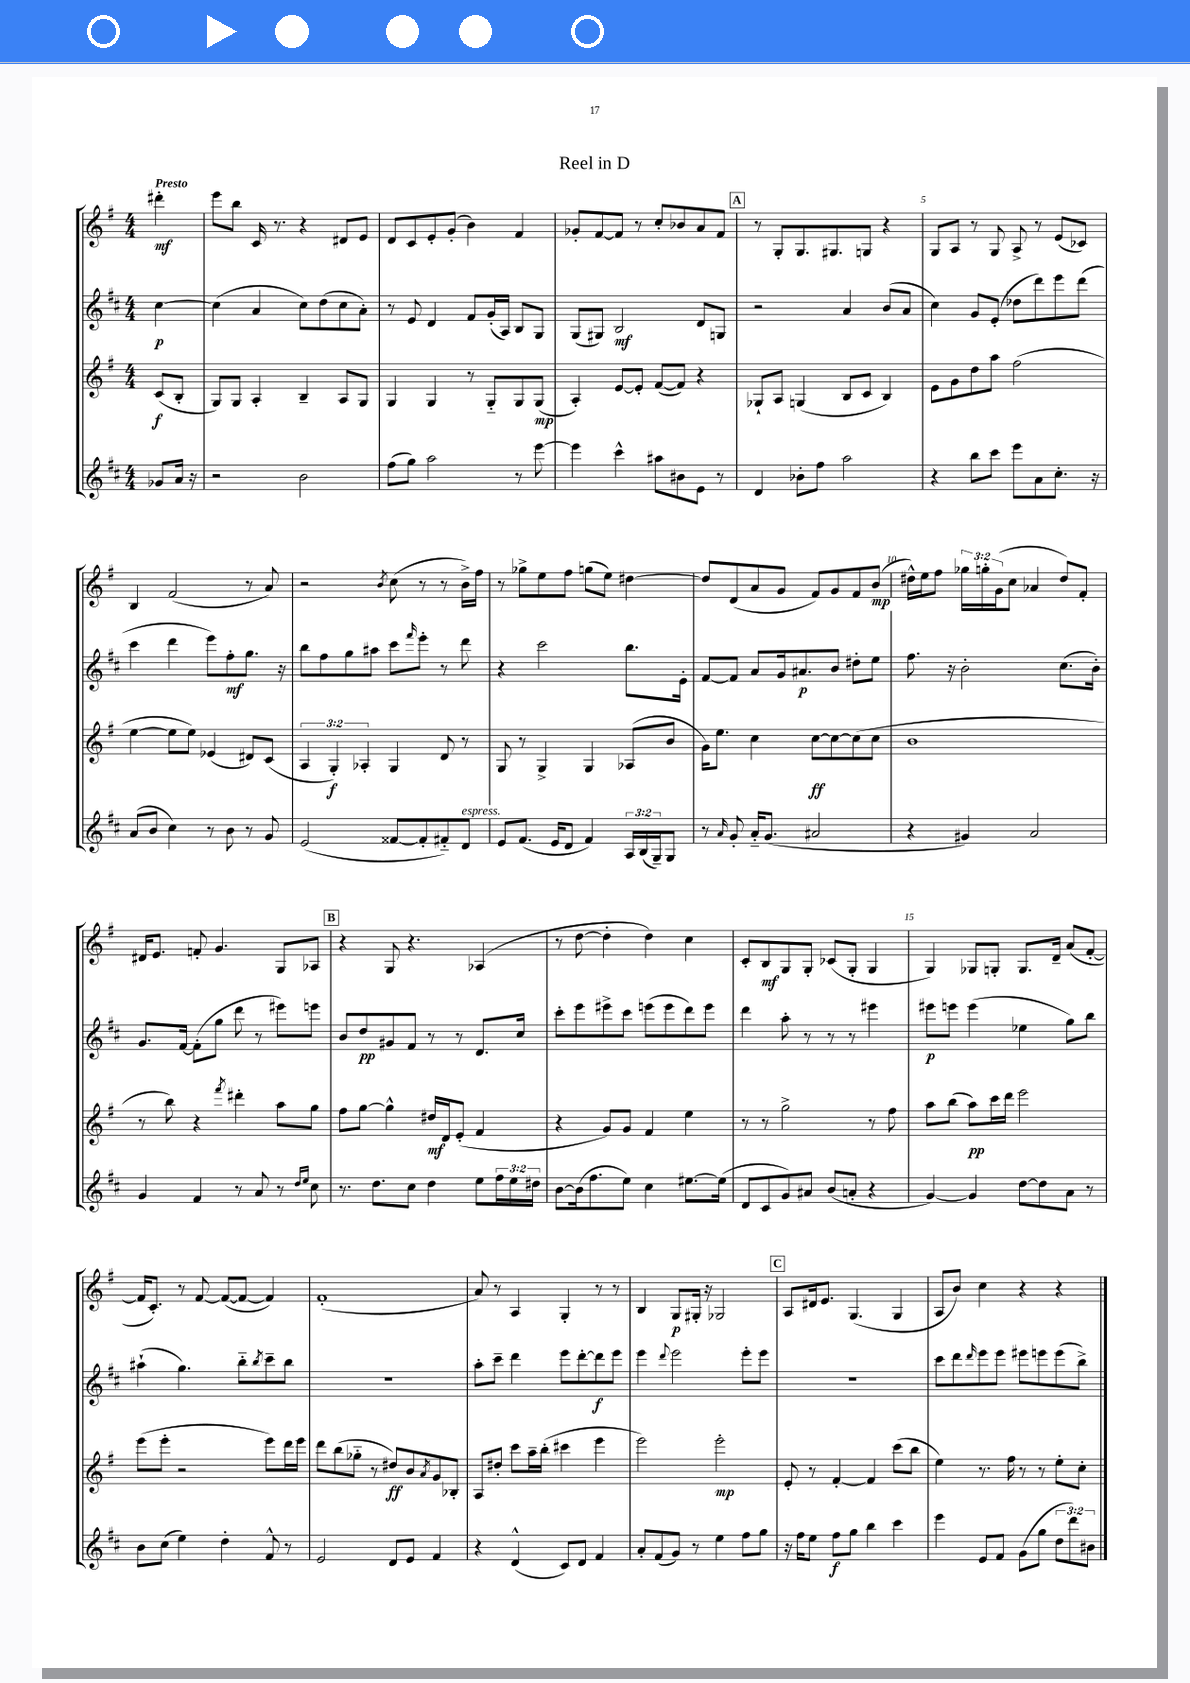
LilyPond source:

\header { title = "Reel in D" }
<<
\new StaffGroup <<
\new Staff = "s0" {
    \clef treble \key g \major \numericTimeSignature \time 4/4 \override Staff.TupletNumber.text = #tuplet-number::calc-fraction-text \partial 4 \tempo "Presto"
    dis'''4-.\mf |
    e'''8 b''8 c'16 r8. r4 dis'8 e'8 |
    d'8 c'8 e'8-. g'8-.( b'4) fis'4 |
    ges'8-. fis'8~ fis'8 r8 c''8-. bes'8 a'8 fis'8 |
    \mark \markup { \box "A" } r8 g8-. g8. gis8. g8 r4 |
    g8 a8 r8 g8 a8-> r8 e'8( ces'8) |
    b4 fis'2( r8 a'8) |
    r2 \acciaccatura { b'8 } c''8( r8 r8 b'16->) fis''16 |
    r8 ges''8-> e''8 fis''8 g''8( e''8) dis''4~ |
    dis''8 d'8( a'8 g'8 fis'8) g'8 fis'8 b'8\mp( |
    dis''16-^) e''16 fis''8 \tuplet 3/2 { ges''16 g''16-. g'16( } c''8 aes'4 dis''8) fis'8-. |
    dis'16 e'8. f'8-. g'4. g8 aes8 |
    \mark \markup { \box "B" } r4 g8 r4. aes4( |
    r8 d''8~ d''4-. d''4) c''4 |
    c'8-. b8\mf g8 g8-. ces'8( g8-. g4 |
    g4) ges8 g8-. g8. d'16-- a'8( fis'8~-. |
    fis'16 c'8.-.) r8 fis'8~ fis'8~( fis'8~ fis'4) |
    fis'1-.( |
    a'8) r8 a4 g4-. r8 r8 |
    b4 g8\p gis16-. r16 ges2 |
    \mark \markup { \box "C" } a8 dis'16 e'8. g4.( g4 |
    a8 b'8) c''4 r4 r4 \bar "|." |
}
\new Staff = "s1" {
    \clef treble \key d \major \numericTimeSignature \time 4/4 \partial 4
    cis''4~\p |
    cis''4( a'4 cis''8) d''8( cis''8 a'8-.) |
    r8 e'8 d'4 fis'8 g'16-.( a16) b8 g8 |
    g8( gis8) b2\mf d'8 g8 |
    \mark \markup { \box "A" } r2 a'4 b'8( a'8 |
    cis''4) g'8 e'8-.( des''8 d'''8) e'''8 d'''8( |
    cis'''4 d'''4 e'''8) fis''8-.\mf g''8. r16 |
    b''8 fis''8 g''8 ais''8 cis'''8 \grace { fis'''16 } e'''8-. r8 d'''8 |
    r4 cis'''2 b''8. e'16-. |
    fis'8~ fis'8 a'8 g'16 ais'8.\p b'8 dis''8-. e''8 |
    fis''8. r16 b'2-. cis''8.( b'16-.) |
    g'8. fis'16~ fis'8-.( g''8 d'''8 r8 eis'''8) e'''8 |
    \mark \markup { \box "B" } b'8 d''8\pp gis'8 fis'8 r8 r8 d'8. cis''16 |
    cis'''8-. e'''8 eis'''8-> cis'''8 e'''8( e'''8 d'''8) e'''8 |
    d'''4 a''8-. r8 r8 r8 eis'''4 |
    eis'''8\p e'''8 e'''4( ees''4 g''8) b''8 |
    ais''4-!( g''4.) b''8-_ \acciaccatura { b''8 } cis'''8-- b''8 |
    R1 |
    a''8-. cis'''8-- d'''4 e'''8 d'''8~-. d'''8\f e'''8 |
    e'''4 \appoggiatura { d'''8 } e'''2 e'''8-. e'''8 |
    \mark \markup { \box "C" } R1 |
    cis'''8 d'''8 \grace { d'''16 } e'''8 e'''8 eis'''8 e'''8 e'''8( b''8->) \bar "|." |
}
\new Staff = "s2" {
    \clef treble \key g \major \numericTimeSignature \time 4/4 \override Staff.TupletNumber.text = #tuplet-number::calc-fraction-text \partial 4
    c'8\f( b8-. |
    g8) g8 a4-. b4-- a8 g8 |
    g4 g4 r8 g8-_ g8 g8\mp( |
    a4-.) e'8~ e'8-. fis'8~( fis'8) r4 |
    \mark \markup { \box "A" } ges8-! a8 g4( b8 c'8 b4) |
    e'8 g'8 d''8 a''8 fis''2( |
    e''4~ e''8 e''8) ees'4( dis'8) c'8( |
    \tuplet 3/2 { a4 g4-.\f) aes4-. } g4 d'8 r8 |
    g8 r8 g4-> g4 aes8( b'8 |
    g'16) e''8. c''4 c''8~\ff c''8~ c''8( c''8 |
    b'1 |
    r8 b''8) r4 \acciaccatura { fis'''8 } dis'''4-. a''8 g''8 |
    \mark \markup { \box "B" } fis''8 g''8~ g''4-^ dis''16\mf d'16 e'8-.( fis'4 |
    r4 g'8) g'8 fis'4 e''4 |
    r8 r8 g''2-> r8 fis''8 |
    a''8 b''8( a''8\pp) c'''16 d'''16 e'''2 |
    e'''8( e'''8-. r2 e'''8) d'''16 e'''16 |
    d'''8 b''8( ges''8-_ r8 dis''8\ff) b'8 \acciaccatura { a'8 } g'8 bes8-. |
    a8 dis''8-. c'''8 a''16-- b''16-.( cis'''4 e'''4 |
    e'''2) e'''2-.\mp |
    \mark \markup { \box "C" } e'8-. r8 fis'4~-. fis'4 c'''8( b''8 |
    e''4) r8. fis''16 r8 r8 e''8-. c''8-. \bar "|." |
}
\new Staff = "s3" {
    \clef treble \key d \major \numericTimeSignature \time 4/4 \override Staff.TupletNumber.text = #tuplet-number::calc-fraction-text \partial 4
    ges'8 a'16 r16 |
    r2 b'2 |
    fis''8( g''8) a''2 r8 e'''8~ |
    e'''4 cis'''4-^ ais''8 bis'8 e'8 r8 |
    \mark \markup { \box "A" } d'4 bes'8-. fis''8 a''2 |
    r4 b''8 cis'''8 e'''8 a'8 cis''8.-. r16 |
    a'8( b'8 cis''4) r8 b'8 r8 g'8 |
    e'2( fisis'8~ fisis'8-. fis'8-_) d'8^\markup { \italic "espress." } |
    e'8 fis'8.( e'16 d'8 fis'4) \tuplet 3/2 { a16 b16( g16--) } g8 |
    r8 \grace { a'16 } g'8-. a'16-_ g'8.( ais'2 |
    r4 gis'4) a'2 |
    g'4 fis'4 r8 a'8 r8 \grace { d''16 e''16 } cis''8 |
    \mark \markup { \box "B" } r8. d''8. cis''8 d''4 e''8 \tuplet 3/2 { fis''16 e''16 dis''16 } |
    b'8~ b'16( fis''8. e''8) cis''4 eis''8.~ eis''16( |
    d'8 cis'8 g'8) ais'8 b'8( a'8-. r4 |
    g'4~) g'4 d''8~ d''8 a'8 r8 |
    b'8 cis''8( e''4) d''4-. fis'8-^ r8 |
    e'2 d'8 e'8 fis'4 |
    r4 d'4-^( cis'8) d'8 fis'4 |
    a'8-. fis'8( g'8) r8 e''4 fis''8 g''8 |
    \mark \markup { \box "C" } r16 fis''16 e''8 fis''8\f g''8 b''4 cis'''4 |
    e'''4 e'8 fis'8 g'8( g''8 \tuplet 3/2 { d''8 d'''8) bis'8 } \bar "|." |
}
>>
>>
\layout { \context { \Score \override BarNumber.break-visibility = ##(#f #t #t) barNumberVisibility = #(every-nth-bar-number-visible 5) } }
